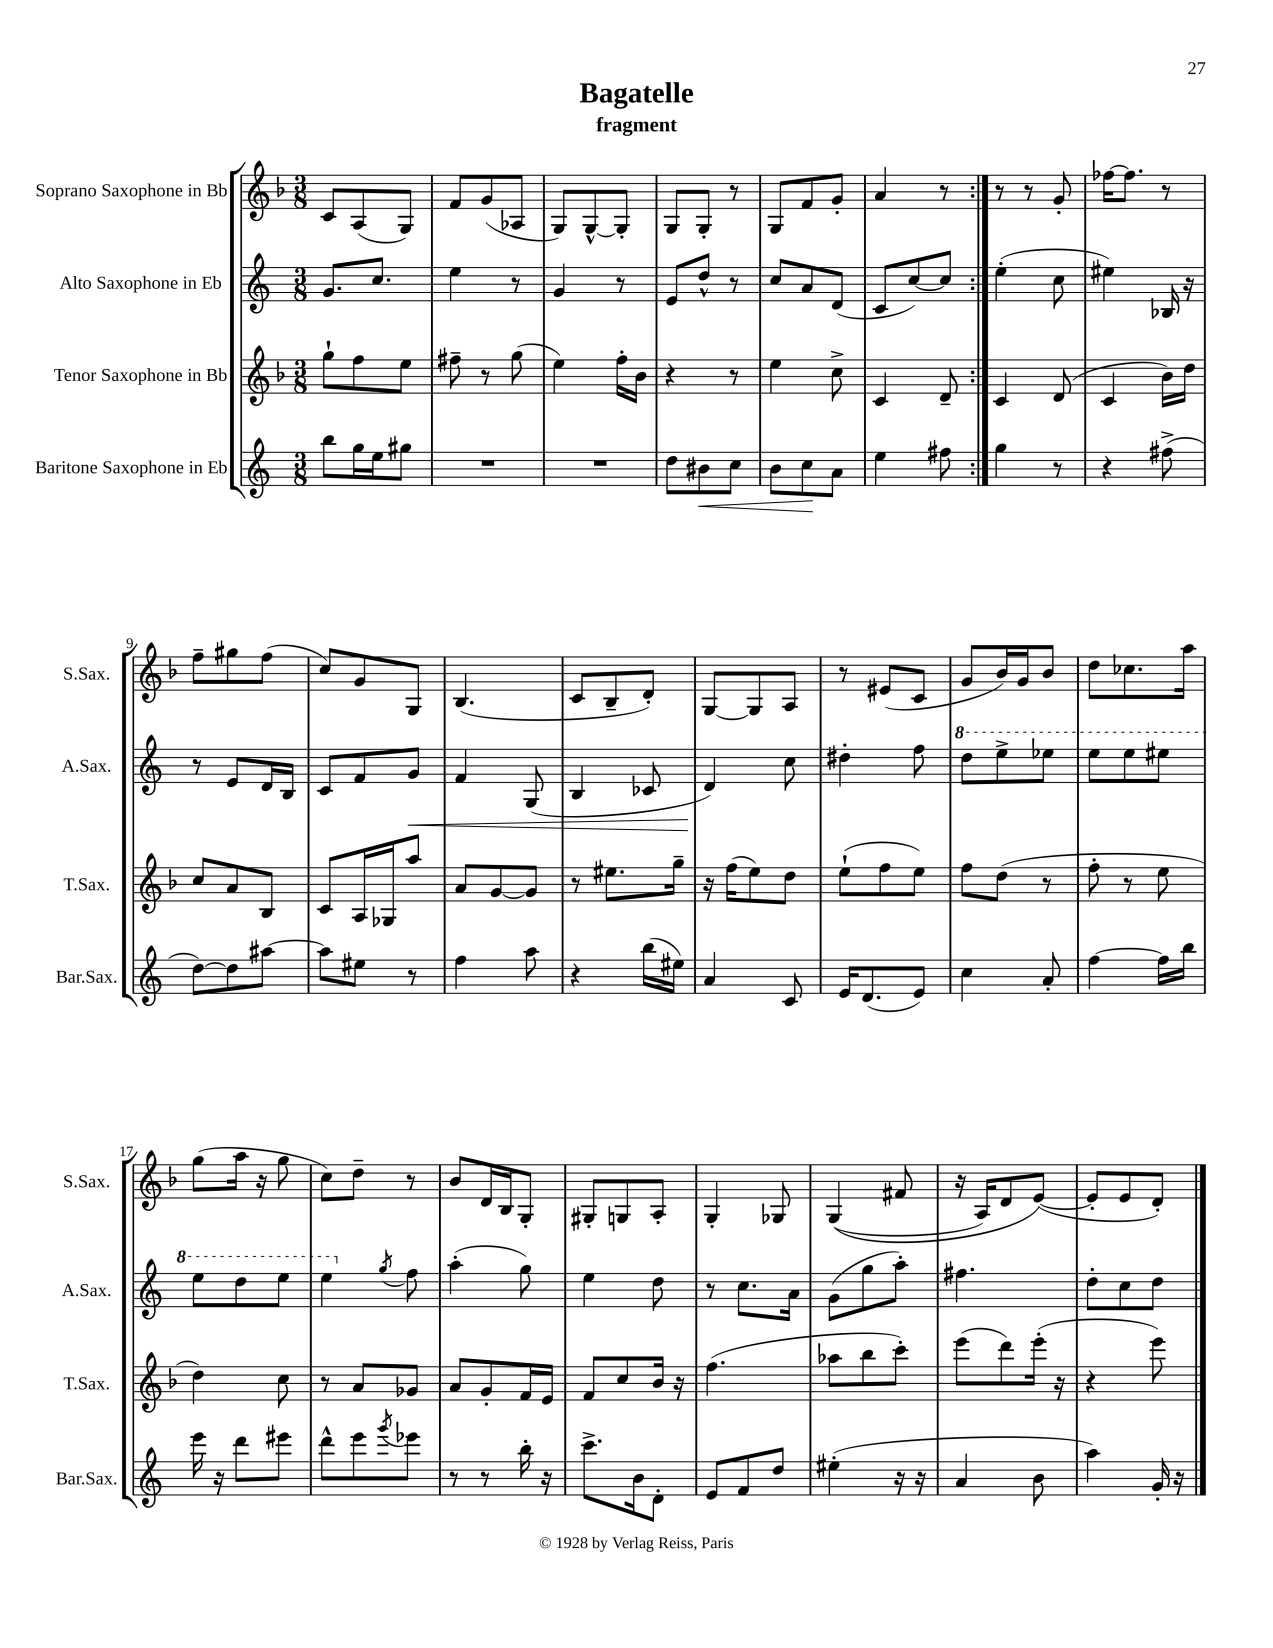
\header { title = "Bagatelle" subtitle = "fragment" }
<<
\new StaffGroup <<
\new Staff = "s0" \with { instrumentName = "Soprano Saxophone in Bb" shortInstrumentName = "S.Sax." } {
    \clef treble \key f \major \numericTimeSignature \time 3/8
    \repeat volta 2 { c'8 a8( g8) |
    f'8 g'8( aes8 |
    g8) g8~-^ g8-. |
    g8 g8-. r8 |
    g8 f'8 g'8-. |
    a'4 r8 | }
    r8 r8 g'8-. |
    fes''16~ fes''8. r8 |
    f''8-- gis''8 f''8( |
    c''8) g'8 g8 |
    bes4.( |
    c'8 bes8-- d'8-.) |
    g8~ g8 a8 |
    r8 eis'8( c'8 |
    g'8 bes'16) g'16 bes'8 |
    d''8 ces''8. a''16 |
    g''8( a''16 r16 g''8 |
    c''8) d''8-- r8 |
    bes'8 d'16 bes16 g8-. |
    gis8-. g8 a8-. |
    g4-. ges8 |
    g4(\( fis'8 |
    r16 a16) d'8 e'8~(\) |
    e'8-. e'8 d'8-.) \bar "|." |
}
\new Staff = "s1" \with { instrumentName = "Alto Saxophone in Eb" shortInstrumentName = "A.Sax." } {
    \clef treble \key c \major \numericTimeSignature \time 3/8
    \repeat volta 2 { g'8. c''8. |
    e''4 r8 |
    g'4 r8 |
    e'8 d''8-^ r8 |
    c''8 a'8 d'8( |
    c'8 c''8~) c''8 | }
    e''4-.( c''8 |
    eis''4) bes16 r16 |
    r8 e'8 d'16 b16 |
    c'8 f'8 g'8\< |
    f'4 g8( |
    b4 ces'8 |
    d'4\!) c''8 |
    dis''4-. f''8 |
    \ottava #1 d'''8 e'''8-> ees'''8 |
    e'''8 e'''8 eis'''8 |
    e'''8 d'''8 e'''8 |
    e'''4 \ottava #0 \acciaccatura { g''8 } f''8 |
    a''4-.( g''8) |
    e''4 d''8 |
    r8 c''8. a'16 |
    g'8( g''8 a''8-.) |
    fis''4. |
    d''8-. c''8 d''8 \bar "|." |
}
\new Staff = "s2" \with { instrumentName = "Tenor Saxophone in Bb" shortInstrumentName = "T.Sax." } {
    \clef treble \key f \major \numericTimeSignature \time 3/8
    \repeat volta 2 { g''8-! f''8 e''8 |
    fis''8-- r8 g''8( |
    e''4) f''16-. bes'16 |
    r4 r8 |
    e''4 c''8-> |
    c'4 d'8-- | }
    c'4 d'8( |
    c'4 bes'16) d''16 |
    c''8 a'8 bes8 |
    c'8 a16 ges16 a''8 |
    a'8 g'8~ g'8 |
    r8 eis''8. g''16-- |
    r16 f''16( e''8) d''8 |
    e''8-!( f''8 e''8) |
    f''8 d''8( r8 |
    f''8-. r8 e''8 |
    d''4) c''8 |
    r8 a'8 ges'8 |
    a'8 g'8-. f'16 e'16 |
    f'8 c''8 bes'16 r16 |
    f''4.( |
    aes''8 bes''8 c'''8-.) |
    e'''8( d'''8) e'''16-.( r16 |
    r4 e'''8) \bar "|." |
}
\new Staff = "s3" \with { instrumentName = "Baritone Saxophone in Eb" shortInstrumentName = "Bar.Sax." } {
    \clef treble \key c \major \numericTimeSignature \time 3/8
    \repeat volta 2 { b''8 g''16 e''16 gis''8 |
    R4. |
    R4. |
    d''8 bis'8\< c''8 |
    b'8 c''8\! a'8 |
    e''4 fis''8 | }
    g''4 r8 |
    r4 fis''8->( |
    d''8~) d''8 ais''8~ |
    ais''8 eis''8 r8 |
    f''4 a''8 |
    r4 b''16( eis''16) |
    a'4 c'8 |
    e'16 d'8.( e'8) |
    c''4 a'8-. |
    f''4~ f''16 b''16 |
    e'''16 r16 d'''8 eis'''8 |
    d'''8-^ e'''8 \acciaccatura { g'''8 } ees'''8 |
    r8 r8 b''16-. r16 |
    c'''8.-> b'16 d'8-. |
    e'8 f'8 d''8 |
    eis''4-.( r16 r16 |
    a'4 b'8 |
    a''4) g'16-. r16 \bar "|." |
}
>>
>>
